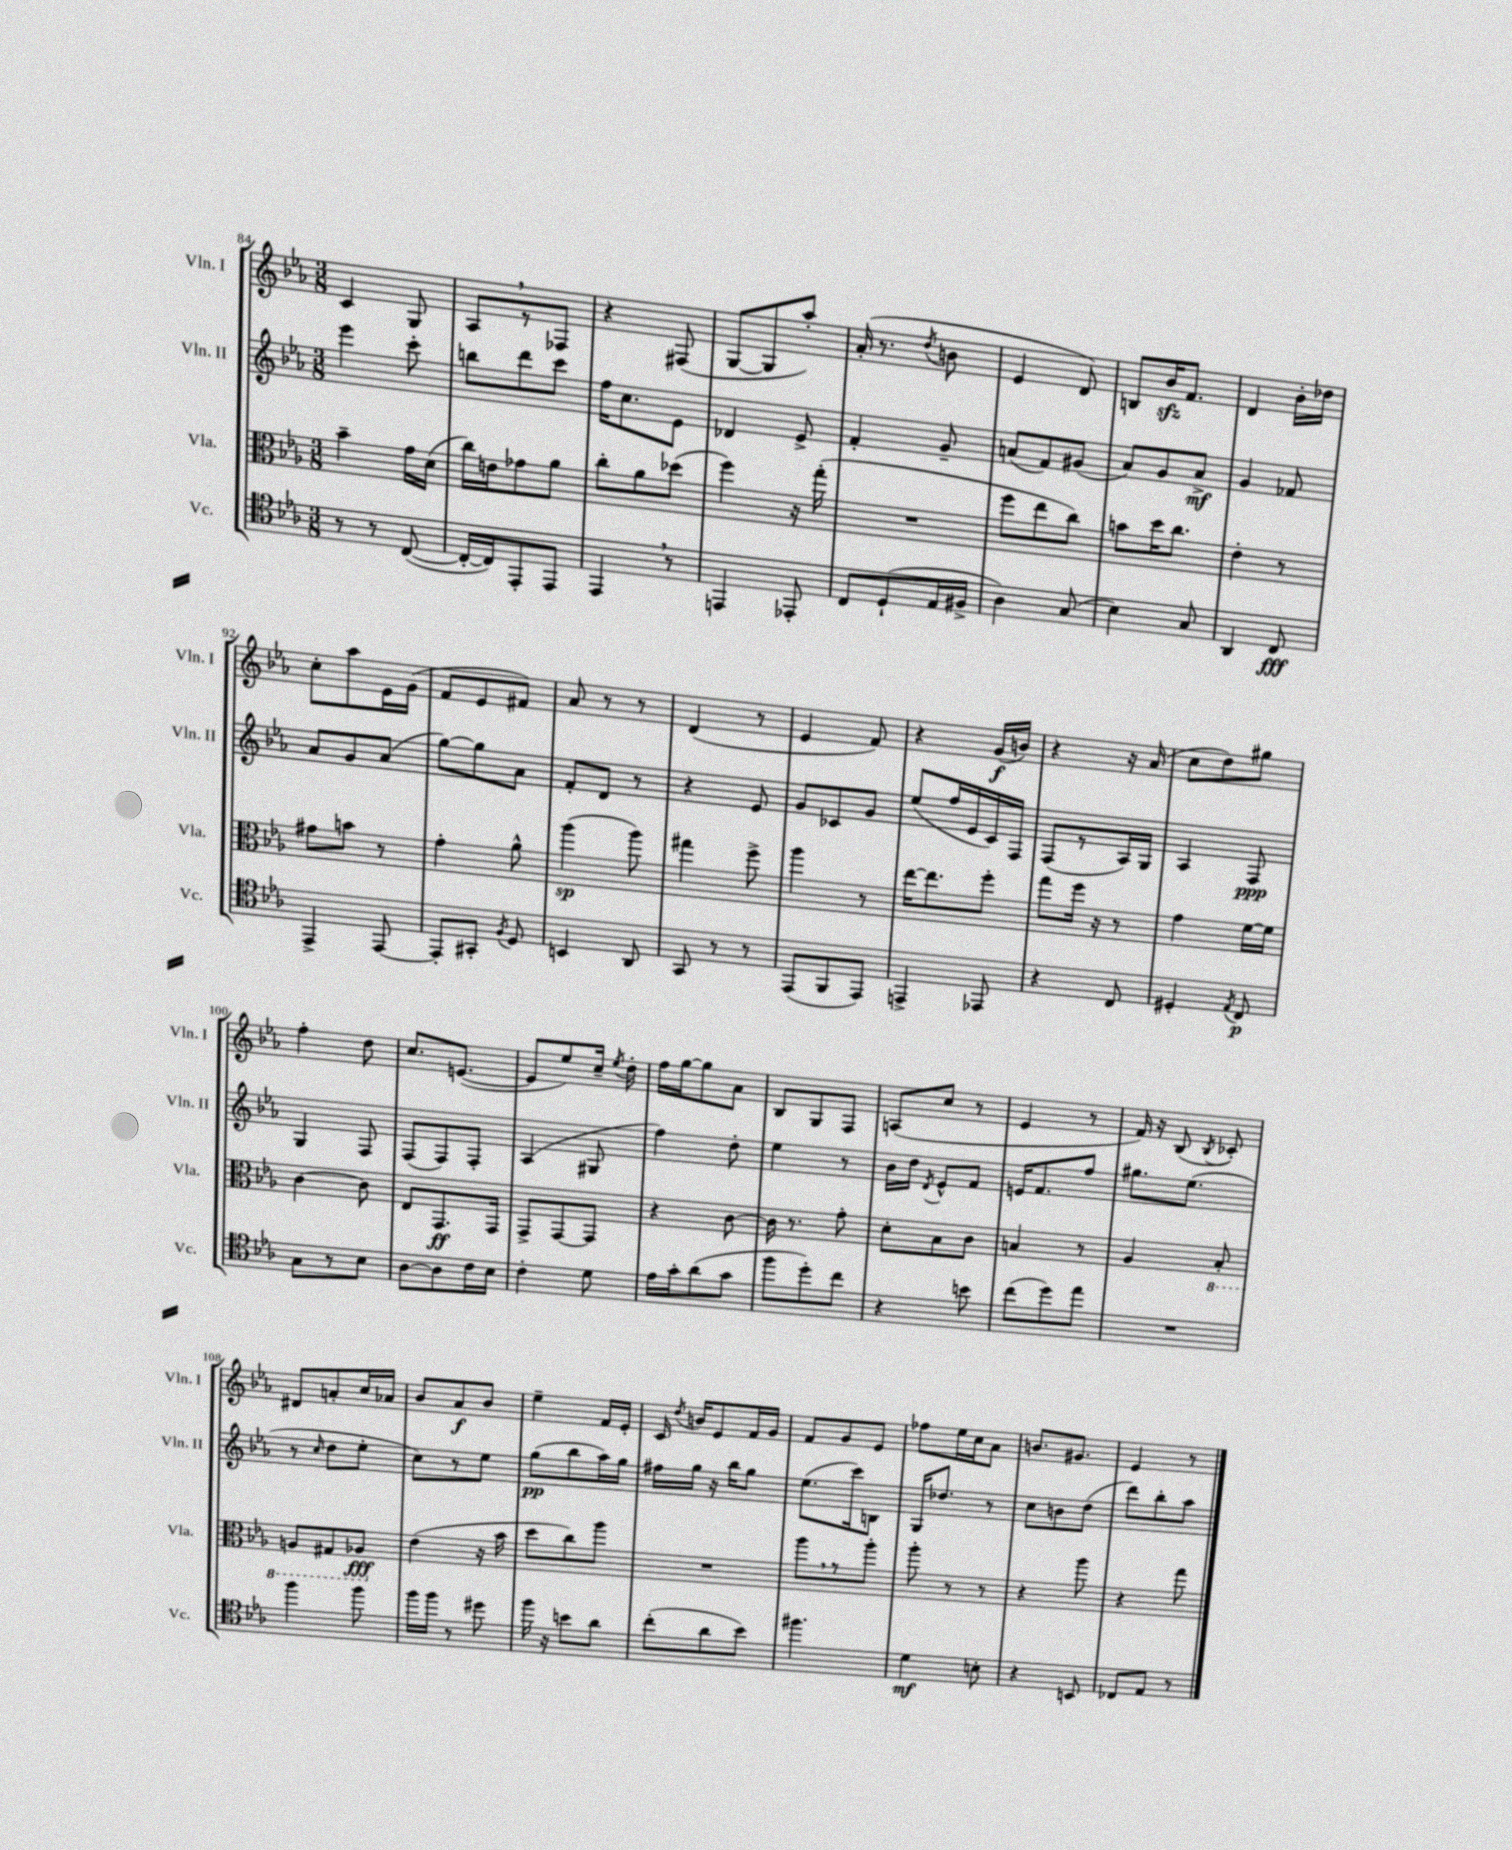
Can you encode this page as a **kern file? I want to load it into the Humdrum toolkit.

**kern	**dynam	**kern	**dynam	**kern	**dynam	**kern	**dynam
*part4	*part4	*part3	*part3	*part2	*part2	*part1	*part1
*staff4	*staff4	*staff3	*staff3	*staff2	*staff2	*staff1	*staff1
*I"Vc.	*	*I"Vla.	*	*I"Vln. II	*	*I"Vln. I	*
*I'Vc.	*	*I'Vla.	*	*I'Vln. II	*	*I'Vln. I	*
*clefC4	*	*clefC3	*	*clefG2	*	*clefG2	*
*k[b-e-a-]	*	*k[b-e-a-]	*	*k[b-e-a-]	*	*k[b-e-a-]	*
*M3/8	*	*M3/8	*	*M3/8	*	*M3/8	*
=84	=84	=84	=84	=84	=84	=84	=84
8r	.	4b-~\	.	4eee-\	.	4c/	.
8r	.	.	.	.	.	.	.
([8C/	.	16g\LL	.	8ccc'\	.	8G/	.
.	.	(16d\JJ	.	.	.	.	.
=85	=85	=85	=85	=85	=85	=85	=85
16C'/LL_	.	16cc\LL)	.	8bbn\L	.	8A-,/L	.
16C/J])	.	16en\J	.	.	.	.	.
8EE-'/	.	8g-X\	.	8ddd\	.	8r	.
8EE-/J	.	8a-\J	.	8ccc\J	.	8F-X/J	.
=86	=86	=86	=86	=86	=86	=86	=86
4EE-,/	.	8cc'\L	.	16ff\KL	.	4r	.
.	.	.	.	8.cc\	.	.	.
.	.	8a-\	.	.	.	.	.
8r	.	(8dd-X\J	.	8e-\J	.	(8F#X/	.
=87	=87	=87	=87	=87	=87	=87	=87
4EEn/	.	4ff\)	.	4d-X/	.	[8G/L	.
.	.	.	.	.	.	8G/]	.
8EE-X'/	.	16r	.	8e-^/	.	8aa-'/J)	.
.	.	(16gg'\	.	.	.	.	.
=88	=88	=88	=88	=88	=88	=88	=88
8C/L	.	4.r	.	4f'/	.	(16a-'/	.
.	.	.	.	.	.	8.r	.
(8D`/	.	.	.	.	.	.	.
.	.	.	.	.	.	8qdd/	.
16E-/L	.	.	.	8g~/	.	8bn\	.
16F#X^/JJ	.	.	.	.	.	.	.
=89	=89	=89	=89	=89	=89	=89	=89
4A-\)	.	8ff\L	.	(8an/L	.	4e-/	.
.	.	8ee-\	.	8f/)	.	.	.
(8G/	.	8cc\J)	.	(8g#X/J	.	8d/)	.
=90	=90	=90	=90	=90	=90	=90	=90
4B-\)	.	8bn\L	.	8a-/L)	.	8Bn/L	.
.	.	16dd\K	.	8g/	.	16b-zz/K	.
.	.	8.cc\J	.	.	.	8.f/J	.
8G/	.	.	.	8a-^/J	mf	.	.
=91	=91	=91	=91	=91	=91	=91	=91
4AA-/	.	4e-'\	.	4g/	.	4d/	.
8C/	fff	8r	.	8f-X/	.	16b-'\LL	.
.	.	.	.	.	.	16dd-X\JJ	.
!!LO:LB:g=z
=92	=92	=92	=92	=92	=92	=92	=92
4EE-^/	.	8g#X\L	.	8a-/L	.	8cc'\L	.
.	.	8bn\J	.	8g/	.	8aa-\	.
[8EE-/	.	8r	.	(8a-/J	.	16e-\L	.
.	.	.	.	.	.	(16g\JJ	.
=93	=93	=93	=93	=93	=93	=93	=93
8EE-'/L]	.	4g'\	.	[8gg\L)	.	8f/L	.
8GG#X'/J	.	.	.	8gg\]	.	8e-/	.
8qF/	.	.	.	.	.	.	.
8D/	.	8a-^^\	.	8a-\J	.	8f#X/J)	.
=94	=94	=94	=94	=94	=94	=94	=94
4BBn/	.	(4aa-\	sp	8f'/L	.	8a-/	.
.	.	.	.	8d/J	.	8r	.
8AA-/	.	8aa-\)	.	8r	.	8r	.
=95	=95	=95	=95	=95	=95	=95	=95
8GG/	.	4gg#X\	.	4r	.	(4d/	.
8r	.	.	.	.	.	.	.
8r	.	8ff^\	.	8e-/	.	8r	.
=96	=96	=96	=96	=96	=96	=96	=96
(8EE-/L	.	4aa-\	.	8g/L	.	4e-/	.
8FF/	.	.	.	8c-X/	.	.	.
8EE-/J)	.	8r	.	8g/J	.	8f/)	.
=97	=97	=97	=97	=97	=97	=97	=97
4EEn^/	.	[16ee-\KL	.	(8ee-/L	.	4r	.
.	.	8.ee-\]	.	.	.	.	.
.	.	.	.	16ff/L	.	.	.
.	.	.	.	16e-/	.	.	.
8EE-X/	.	8ff'\J	.	16c/)	.	(16g/LL	f
.	.	.	.	16F/JJ	.	16bn/JJ)	.
=98	=98	=98	=98	=98	=98	=98	=98
4r	.	8gg\L	.	(8F/L	.	4r	.
.	.	16ff\Jk	.	8r	.	.	.
.	.	16r	.	.	.	.	.
8C/	.	8r	.	16A-/L)	.	16r	.
.	.	.	.	16G/JJ	.	(16a-/	.
=99	=99	=99	=99	=99	=99	=99	=99
4D#X'/	.	4g\	.	4A-/	.	8cc\L	.
.	.	.	.	.	.	8dd\)	.
8qE-/	.	.	.	.	.	.	.
8C/	p	[16f\LL	.	8F/	ppp	8gg#X\J	.
.	.	16f\JJ]	.	.	.	.	.
!!LO:LB:g=z
=100	=100	=100	=100	=100	=100	=100	=100
8G\L	.	[4c\	.	4G/	.	4ff'\	.
8r	.	.	.	.	.	.	.
8B-\J	.	8c\]	.	8F/	.	8dd\	.
=101	=101	=101	=101	=101	=101	=101	=101
[8A-\L	.	8E-/L	.	(8F/L	.	8.cc/L	.
8A-\]	.	8.GG/	ff	8F/)	.	.	.
.	.	.	.	.	.	([8.en/J	.
16c\L	.	.	.	8F'/J	.	.	.
16B-\JJ	.	16GG/Jk	.	.	.	.	.
=102	=102	=102	=102	=102	=102	=102	=102
4c'\	.	8GG^/L	.	(4A-/	.	8e/L]	.
.	.	[8GG/	.	.	.	8ee-/)	.
8d\	.	8GG/J]	.	8G#X/	.	16cc~/Jk	.
.	.	.	.	.	.	8qee-/	.
.	.	.	.	.	.	16dd'\	.
=103	=103	=103	=103	=103	=103	=103	=103
16e-\LL	.	4r	.	4ff\)	.	16ff\LL	.
16g'\J	.	.	.	.	.	[16gg\J	.
(8a-\	.	.	.	.	.	8gg\]	.
8g\J	.	[8c\	.	8dd'\	.	8a-\J	.
=104	=104	=104	=104	=104	=104	=104	=104
8ff\L	.	16c\]	.	4ee-\	.	8B-/L	.
.	.	8.r	.	.	.	.	.
8dd'\)	.	.	.	.	.	8G/	.
8cc\J	.	8g'\	.	8r	.	8F/J	.
=105	=105	=105	=105	=105	=105	=105	=105
4r	.	8d'\L	.	16b-\LL	.	(8An/L	.
.	.	.	.	16dd\JJ	.	.	.
.	.	.	.	8qd/	.	.	.
.	.	8B-\	.	8e-^^/L	.	8cc/J	.
8bn\	.	8c\J	.	8f/J	.	8r	.
=106	=106	=106	=106	=106	=106	=106	=106
(8cc\L	.	4Bn/	.	16en/KL	.	4e-/	.
.	.	.	.	8.f/	.	.	.
8dd\)	.	.	.	.	.	.	.
8ee-\J	.	8r	.	8ff/J	.	8r	.
=107	=107	=107	=107	=107	=107	=107	=107
4.r	.	4A-/	.	8.gg#X\L	.	16f/)	.
.	.	.	.	.	.	16r	.
.	.	.	.	.	.	(8B-/	.
.	.	.	.	(8.ee-\J	.	.	.
.	.	.	.	.	.	8qB-/	.
*	*	*8ba	*	*	*	*	*
.	.	8BB-'/	.	.	.	8c-X'/)	.
!!LO:LB:g=z
=108	=108	=108	=108	=108	=108	=108	=108
4ff\	.	8AAn/L	.	8r	.	8d#X/L	.
.	.	.	.	16qqcc/	.	.	.
.	.	8GG#X/	.	8dd\L	.	8an'/	.
8ff\	.	8AA-X/J	fff	8ee-'\J	.	16cc/L	.
.	.	.	.	.	.	16a-X/JJ	.
=109	=109	=109	=109	=109	=109	=109	=109
*	*	*X8ba	*	*	*	*	*
16ff\LL	.	(4e-\	.	8cc\L)	.	8b-/L	.
16ff\JJ	.	.	.	.	.	.	.
8r	.	.	.	8r	.	8a-/	f
8dd#X\	.	16r	.	8ee-\J	.	8b-/J	.
.	.	16b-\	.	.	.	.	.
=110	=110	=110	=110	=110	=110	=110	=110
16ff\	.	8dd\L	.	(8gg\L	pp	4ee-~\	.
16r	.	.	.	.	.	.	.
8bn\L	.	8cc\)	.	8bb-\	.	.	.
8a-\J	.	8aa-\J	.	16aa-\L)	.	16f/LL	.
.	.	.	.	16gg\JJ	.	16e-'/JJ	.
=111	=111	=111	=111	=111	=111	=111	=111
(8cc'\L	.	4.r	.	16ff#X\LL	.	16c/	.
.	.	.	.	.	.	8qdd/	.
.	.	.	.	16gg\JJ	.	16bn/KL	.
8a-\	.	.	.	16r	.	8e-/	.
.	.	.	.	16bb-\KL	.	.	.
8b-\J)	.	.	.	8gg\J	.	16f/L	.
.	.	.	.	.	.	16g/JJ	.
=112	=112	=112	=112	=112	=112	=112	=112
4.ff#X\	.	8aa-,\L	.	(8.ee-\L	.	8f/L	.
.	.	8r	.	.	.	8g/	.
.	.	.	.	16ccc\k)	.	.	.
.	.	8aa-'\J	.	8Bn\J	.	8e-/J	.
=113	=113	=113	=113	=113	=113	=113	=113
4d\	mf	8aa-'\	.	16G/KL	.	8ff-X\L	.
.	.	.	.	8.dd-X/J	.	.	.
.	.	8r	.	.	.	16ee-\L	.
.	.	.	.	.	.	16cc\J	.
8Bn'\	.	8r	.	8r	.	8a-\J	.
=114	=114	=114	=114	=114	=114	=114	=114
4r	.	4r	.	8cc\L	.	8.bn/L	.
.	.	.	.	8bn\	.	.	.
.	.	.	.	.	.	8.g#X/J	.
8BBn/	.	8aa-\	.	(8dd\J	.	.	.
=115	=115	=115	=115	=115	=115	=115	=115
8C-X/L	.	4r	.	8ddd\L)	.	4e-/	.
8E-/J	.	.	.	8bb-'\	.	.	.
8r	.	8gg\	.	8aa-\J	.	8r	.
==	==	==	==	==	==	==	==
*-	*-	*-	*-	*-	*-	*-	*-
